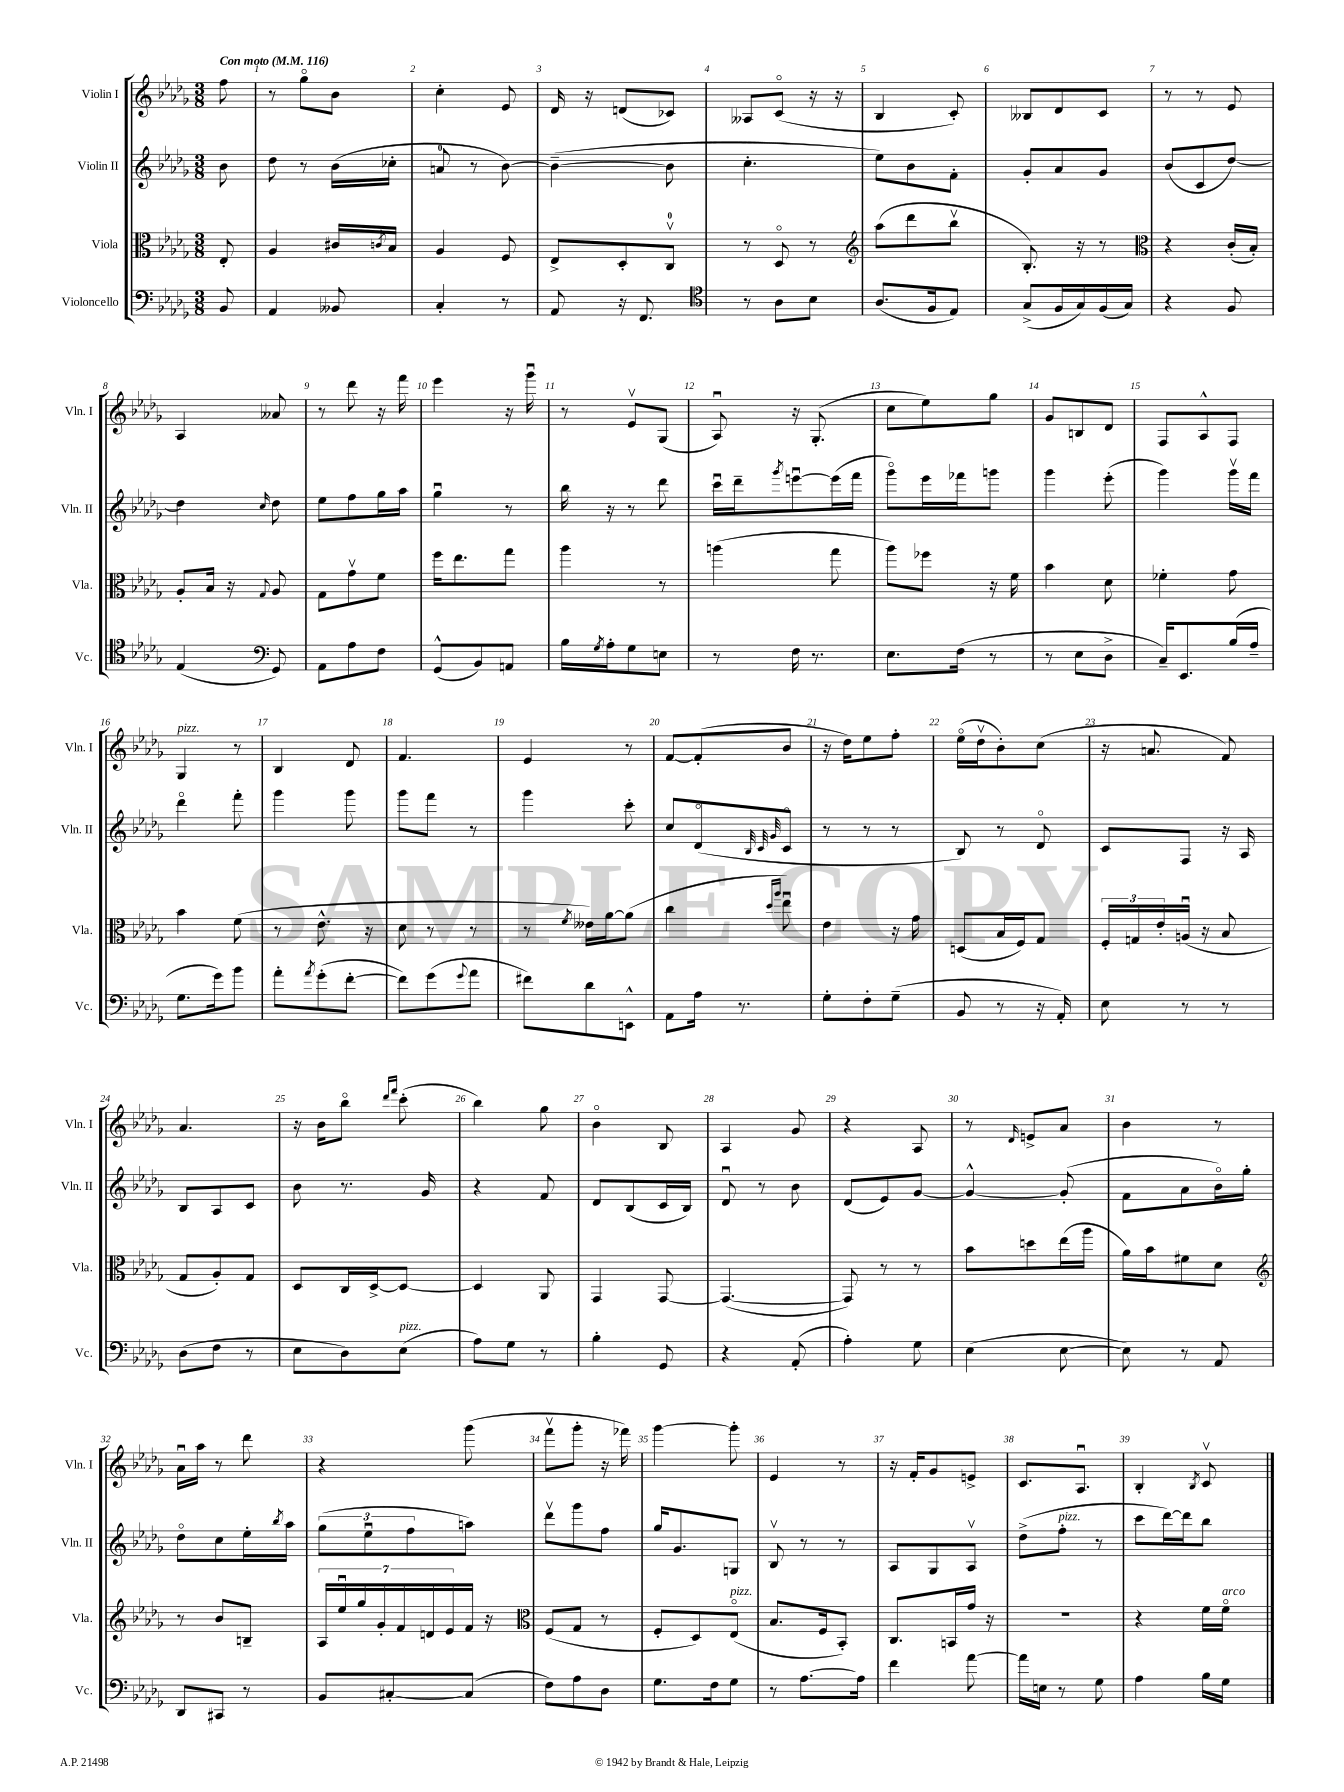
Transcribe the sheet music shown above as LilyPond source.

<<
\new StaffGroup <<
\new Staff = "s0" \with { instrumentName = "Violin I" shortInstrumentName = "Vln. I" } {
    \clef treble \key des \major \numericTimeSignature \time 3/8 \partial 8 \tempo "Con moto" 4 = 116
    f''8 |
    r8 ges''8\flageolet bes'8 |
    c''4-. ees'8 |
    des'16 r16 d'8( ces'8) |
    aeses8 c'8\flageolet( r16 r16 |
    bes4 c'8-.) |
    beses8 des'8 c'8 |
    r8 r8 ees'8 |
    aes4 aeses'8 |
    r8 des'''8 r16 f'''16 |
    ees'''4 r16 ges'''16\downbow |
    r8 ees'8\upbow ges8( |
    aes8\downbow) r16 ges8.-.( |
    c''8 ees''8) ges''8 |
    ges'8 b8 des'8 |
    f8 aes8-^ f8 |
    ges4^\markup { \italic "pizz." } r8 |
    bes4 des'8 |
    f'4. |
    ees'4 r8 |
    f'8~ f'8-.( bes'8 |
    r16 des''16) ees''8 f''8-. |
    ees''16\flageolet( des''16\upbow bes'8-.) c''8( |
    r16 a'8. f'8) |
    aes'4. |
    r16 bes'16 bes''8\flageolet \grace { des'''16 f'''16 } c'''8-.( |
    bes''4) ges''8 |
    bes'4\flageolet bes8 |
    aes4 ges'8 |
    r4 aes8 |
    r8 \grace { des'16 } e'8-> aes'8 |
    bes'4 r8 |
    aes'16\downbow aes''16 r8 des'''8 |
    r4 ges'''8( |
    f'''8\upbow ges'''8-. r16 fes'''16) |
    ges'''4~ ges'''8-. |
    ees'4 r8 |
    r16 f'16-. ges'8 e'8-> |
    c'8. aes8.\downbow |
    bes4-. \acciaccatura { bes8 } c'8\upbow \bar "|." |
}
\new Staff = "s1" \with { instrumentName = "Violin II" shortInstrumentName = "Vln. II" } {
    \clef treble \key des \major \numericTimeSignature \time 3/8 \partial 8
    bes'8 |
    des''8 r8 bes'16( ces''16-. |
    a'8-0 r8 bes'8~) |
    bes'4~--( bes'8 |
    c''4.-. |
    ees''8) bes'8 f'8-. |
    ges'8-. aes'8 ges'8 |
    bes'8( c'8 des''8~) |
    des''4 \grace { c''16 } des''8 |
    ees''8 f''8 ges''16 aes''16 |
    ges''4\downbow r8 |
    bes''16 r16 r8 des'''8 |
    c'''16\downbow des'''16-- \acciaccatura { ges'''8 } e'''8~\downbow e'''16( f'''16 |
    ges'''8\flageolet) ees'''16 fes'''16 g'''8 |
    ges'''4 ees'''8-.( |
    ges'''4) ges'''16\upbow f'''16 |
    des'''4\flageolet f'''8-. |
    ges'''4 ges'''8 |
    ges'''8 f'''8 r8 |
    ges'''4 c'''8-. |
    c''8 des'8\flageolet( \grace { bes32 c'32 ges'32 } c'8\flageolet |
    r8 r8 r8 |
    bes8) r8 des'8\flageolet |
    c'8 f8 r16 aes16 |
    bes8 aes8 c'8 |
    bes'8 r8. ges'16 |
    r4 f'8 |
    des'8 bes8( c'16 bes16) |
    des'8\downbow r8 bes'8 |
    des'8( ees'8) ges'8~ |
    ges'4~-^ ges'8-.( |
    f'8 aes'8 bes'16\flageolet) ges''16-. |
    des''8\flageolet c''8 ees''16-. \acciaccatura { bes''8 } aes''16 |
    \tuplet 3/2 { ges''8( ees''8\downbow f''8 } a''8) |
    des'''8\upbow ges'''8 f''8 |
    ges''16 ges'8. g8 |
    bes8\upbow r8 r8 |
    aes8 ges8 aes8\upbow |
    des''8->( f''8-.^\markup { \italic "pizz." } r8 |
    c'''8 des'''16~) des'''16 bes''8 \bar "|." |
}
\new Staff = "s2" \with { instrumentName = "Viola" shortInstrumentName = "Vla." } {
    \clef alto \key des \major \numericTimeSignature \time 3/8 \partial 8
    ees8-. |
    aes4 cis'16 \acciaccatura { c'8 } bes16 |
    aes4 f8 |
    ees8-> des8-. c8-0\upbow |
    r8 des8\flageolet r8 |
    \clef treble aes''8( des'''8 bes''8\upbow |
    bes8.-.) r16 r8 |
    \clef alto r4 c'16-.( bes16-.) |
    aes8-. bes16 r16 \appoggiatura { ges8 } aes8 |
    ges8 ges'8\upbow f'8 |
    f''16 ees''8. ges''8 |
    aes''4 r8 |
    a''4( ges''8 |
    aes''8) fes''8 r16 f'16 |
    bes'4 des'8 |
    fes'4-. ges'8 |
    bes'4 f'8( |
    r8 ees'8.-^ r16 |
    des'8 r8 r8 |
    r8 \acciaccatura { f'8 } eeses'16) aes'16~ aes'8( |
    c''4 \grace { des''16 aes''16 } ees''8\downbow) |
    ees'4 r16 ges'16 |
    d8( bes16 f16) ges8 |
    \tuplet 3/2 { f16-. g16 ees'16-. } a16\downbow( r16 bes8 |
    ges8 aes8-.) ges8 |
    des8 c16 des16~-> des8~ |
    des4 aes,8 |
    ges,4 ges,8~ |
    ges,4.~( |
    ges,8) r8 r8 |
    bes'8 d''8 ees''16( aes''16 |
    aes'16) bes'16 fis'8 des'8 |
    \clef treble r8 bes'8 b8-- |
    \tuplet 7/4 { aes16 ees''16\downbow ges''16 ges'16-. f'16 d'16 ees'16 } f'16 r16 |
    \clef alto f8( ges8 r8 |
    f8-. des8) ees8\flageolet^\markup { \italic "pizz." }( |
    bes8. f16 bes,8-.) |
    c8. b,16 ges'16 r16 |
    R4. |
    r4 f'16 f'16\flageolet^\markup { \italic "arco" } \bar "|." |
}
\new Staff = "s3" \with { instrumentName = "Violoncello" shortInstrumentName = "Vc." } {
    \clef bass \key des \major \numericTimeSignature \time 3/8 \partial 8
    bes,8 |
    aes,4 beses,8 |
    c4-. r8 |
    aes,8 r16 f,8. |
    \clef tenor r8 aes8 bes8 |
    aes8.( f16 ees8) |
    ges8->( f16 ges16) f16( ges16) |
    r4 f8 |
    ees4( \clef bass ges,8) |
    aes,8 aes8 f8 |
    ges,8-^( bes,8) a,8 |
    bes16 \acciaccatura { ges8 } aes16-. ges8 e8 |
    r8 f16 r8. |
    ees8. f16( r8 |
    r8 ees8 des8-> |
    c16--) ees,8. bes16( aes16-- |
    ges8. ges'16) bes'8 |
    aes'8-. \acciaccatura { aes'8 } ges'8-.( f'8~-. |
    f'8) ges'8( \appoggiatura { ges'8 } aes'8 |
    fis'8) des'8 e,8-^ |
    aes,8 aes16 r8. |
    ges8-. f8-. ges8--( |
    bes,8 r8 r16 aes,16-.) |
    ees8 r8 r8 |
    des8( f8 r8 |
    ees8 des8) ees8^\markup { \italic "pizz." }( |
    aes8) ges8 r8 |
    bes4-. ges,8 |
    r4 aes,8-.( |
    aes4-.) ges8 |
    ees4( ees8~ |
    ees8) r8 aes,8 |
    des,8 cis,8 r8 |
    bes,8 cis8~-. cis8( |
    f8) aes8 des8 |
    ges8. f16 ges8 |
    r8 aes8.~ aes16 |
    f'4 aes'8~ |
    aes'16 e16 r8 ges8 |
    aes4 bes16 ges16 \bar "|." |
}
>>
>>
\layout { \context { \Score \override BarNumber.break-visibility = ##(#f #t #t) barNumberVisibility = #all-bar-numbers-visible } }
